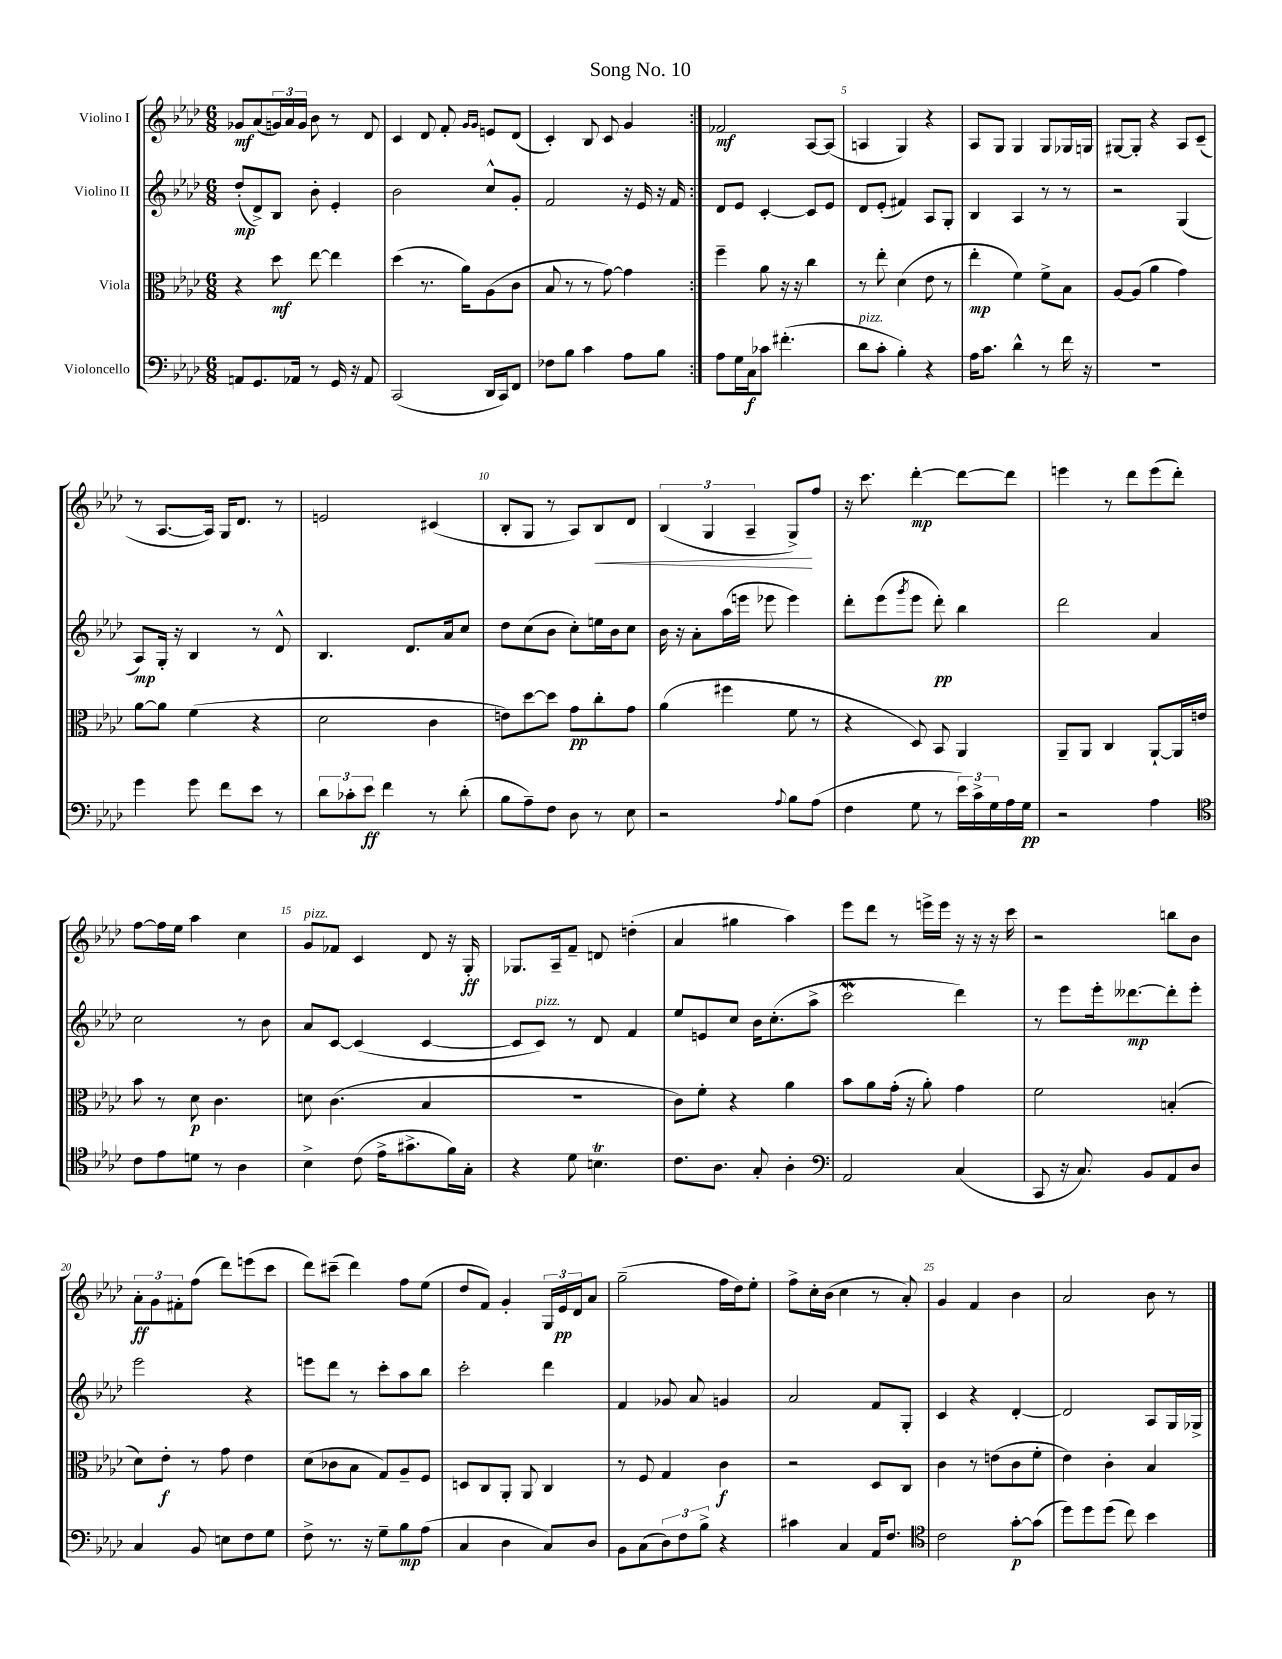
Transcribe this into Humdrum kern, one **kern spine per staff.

**kern	**kern	**kern	**kern
*staff4	*staff3	*staff2	*staff1
*clefF4	*clefC3	*clefG2	*clefG2
*k[b-e-a-d-]	*k[b-e-a-d-]	*k[b-e-a-d-]	*k[b-e-a-d-]
*M6/8	*M6/8	*M6/8	*M6/8
8AA	4r	(8dd-'	8g-
8.GG	.	8d-^)	(8a-
.	8dd-	8B-	24g)
.	.	.	24a-
16AA-	.	.	.
.	.	.	24g
8r	[8ee-	8b-'	8b-
16GG	4ee-]	4e-'	8r
16r	.	.	.
8AA-	.	.	8d-
=	=	=	=
(2CC	(4dd-	2b-	4c
.	8.r	.	8d-
.	.	.	8f'
.	16a-)	.	.
.	.	.	16qqg
.	.	.	16qqg
16DD-	(8A-	8cc^^	8e
16CC)	.	.	.
8FF	8c	8g'	(8d-
=	=	=	=
8F-	8B-	2f	4c')
8B-	8r	.	.
4c	8r	.	8B-
.	[8g)	.	8c
8A-	4g]	16r	4g
.	.	16e-	.
8B-	.	16r	.
.	.	16f	.
=:|!	=:|!	=:|!	=:|!
8A-	4ff~	8d-	2f-
16G	.	8e-	.
16C	.	.	.
8c-	8a-	[4c'	.
(4.f#'	16r	.	.
.	16r	.	.
.	4cc	8c]	[8A-
.	.	8e-	(8A-]
=	=	=	=
8d-	8r	8d-	4A
8c'	8ee-'	(8e-'	.
4B-')	(4d-	4f#)	4G)
4r	8e-	8A-	4r
.	8r	8G'	.
=	=	=	=
16A-	4ee-'	4B-	8A-
8.c	.	.	.
.	.	.	8G
4d-^^	4f)	4A-	4G
8r	8f^	8r	8G
16f	8B-	8r	16G-
16r	.	.	16G
=	=	=	=
2.r	[8A-	2r	[8G#
.	(8A-]	.	8G#']
.	4a-	.	4r
.	4g)	(4G	8A-
.	.	.	(8c~
=	=	=	=
4g	[8a-	8A-)	8r
.	8a-]	16G'	[8.A-
.	.	16r	.
8g	(4f	4B-	.
.	.	.	16A-])
8f	.	.	16G
.	.	.	8.d-
8e-	4r	8r	.
8r	.	8d-^^	8r
=	=	=	=
12d-	2d-	4.B-	2e
12c-'	.	.	.
12e-	.	.	.
4f	.	.	.
.	.	8.d-	.
8r	4c	.	(4c#
.	.	16a-	.
(8d-'	.	8cc	.
=	=	=	=
8B-	8e)	8dd-	8B-'
8A-~)	[8dd-	(8cc	8G
8F	8dd-]	8b-	8r
8D-	8g	8cc')	8A-)
8r	8cc'	16ee	8B-
.	.	16b-	.
8E-	8g	8cc	8d-
=	=	=	=
2r	(4a-	16b-	(6B-
.	.	16r	.
.	.	8a-'	.
.	.	.	6G
.	4ff#	(16aa-	.
.	.	16eee	.
.	.	.	6A-~
.	.	8eee-	.
8qqA-	.	.	.
8B-	8f	4eee-)	8G^)
(8A-	8r	.	8ff
=	=	=	=
4F	4r	8ddd-'	16r
.	.	.	8.ccc
.	.	(8eee-	.
.	.	8qggg	.
8G	8D-)	8eee-	[4ddd-'
8r	8BB-	8ddd-')	.
24e-)	4AA-	4bb-	8ddd-_
24c^	.	.	.
24G	.	.	.
16A-	.	.	8ddd-]
16G	.	.	.
=	=	=	=
2r	8AA-~	2ddd-	4eee
.	8AA-	.	.
.	4C	.	8r
.	.	.	8ddd-
4A-	[8AA-`	4a-	(8eee
.	16AA-]	.	8ddd-')
.	16e	.	.
=	=	=	=
*clefC4	*	*	*
8c	8b-	2cc	[8ff
8e-	8r	.	16ff]
.	.	.	16ee-
8d	8d-	.	4aa-
8r	4.c	.	.
4A-	.	8r	4cc
.	.	8b-	.
=	=	=	=
4B-^	8d	8a-	8g
.	(4.c	[8c	8f-
(8c	.	(4c]	4c
16e-^	.	.	.
8.g#^	.	.	.
.	4B-	[4c	8d-
16f)	.	.	16r
16G'	.	.	16G'
=	=	=	=
4r	2.r	8c]	8.G-
.	.	8c)	.
.	.	.	16A-~
8d-	.	8r	8f~
4.B	.	8d-	8d
.	.	4f	(4dd'
=	=	=	=
8.c	8c)	8ee-	4a-
.	8f'	8e	.
8.A-	.	.	.
.	4r	8cc	4gg#
8G'	.	16b-	.
.	.	(8.cc'	.
4A-'	4a-	.	4aa-)
.	.	8aa-^	.
=	=	=	=
*clefF4	*	*	*
2AA-	8b-	2ccc	8eee-
.	8a-	.	8ddd-
.	(16g'	.	8r
.	16r	.	.
.	8a-')	.	16eee^
.	.	.	16eee
(4C	4g	4ddd-)	16r
.	.	.	16r
.	.	.	16r
.	.	.	16ccc
=	=	=	=
8CC	2f	8r	2r
16r	.	8eee-	.
8.C)	.	.	.
.	.	16eee-'	.
.	.	[8.ddd--	.
8BB-	.	.	.
8AA-	(4B'	8ddd--']	8bb
8D-	.	8eee-'	8b-
=	=	=	=
4C	8d-)	2eee-	12a-'
.	.	.	12g
.	8e-'	.	.
.	.	.	12f#'
8BB-	8r	.	(8ff
8E	8g	.	8ddd-)
8F	4e-	4r	(8eee
8G	.	.	8ccc
=	=	=	=
8F^	(8d-	8eee	8ddd-)
8.r	8c-	8ddd-	(8ccc#~
.	8B-	8r	4ddd-)
16r	.	.	.
8G~	8G)	8ccc'	.
8B-	8A-~	8aa-	8ff
(8A-	8F	8bb-	(8ee-
=	=	=	=
4C	8D	2ccc'	8dd-
.	8C	.	8f)
4D-	8AA-'	.	4g'
.	8AA-	.	.
8C)	4C	4ddd-	24G
.	.	.	24e-
.	.	.	24d-
8D-	.	.	8a-
=	=	=	=
8BB-	8r	4f	(2gg~
(8C	8F	.	.
12D-)	4G	8g-	.
12F	.	.	.
.	.	8a-	.
12B-^	.	.	.
4r	4c	4g	16ff
.	.	.	16dd-)
.	.	.	8ee-'
=	=	=	=
4c#	2r	2a-	8ff^
.	.	.	16cc'
.	.	.	(16b-
4C	.	.	4cc
16AA-	8D-	8f	8r
8.F	.	.	.
.	8C	8G'	8a-')
=	=	=	=
*clefC4	*	*	*
2c	4c	4c	4g
.	8r	4r	4f
.	(8e	.	.
[8g'	8c	[4d-'	4b-
(8g]	8f'	.	.
=	=	=	=
8dd-)	4e-)	2d-]	2a-
8dd-	.	.	.
(8dd-	4c'	.	.
8cc)	.	.	.
4b-	4B-	8A-	8b-
.	.	16G	8r
.	.	16G-^	.
==	==	==	==
*-	*-	*-	*-
